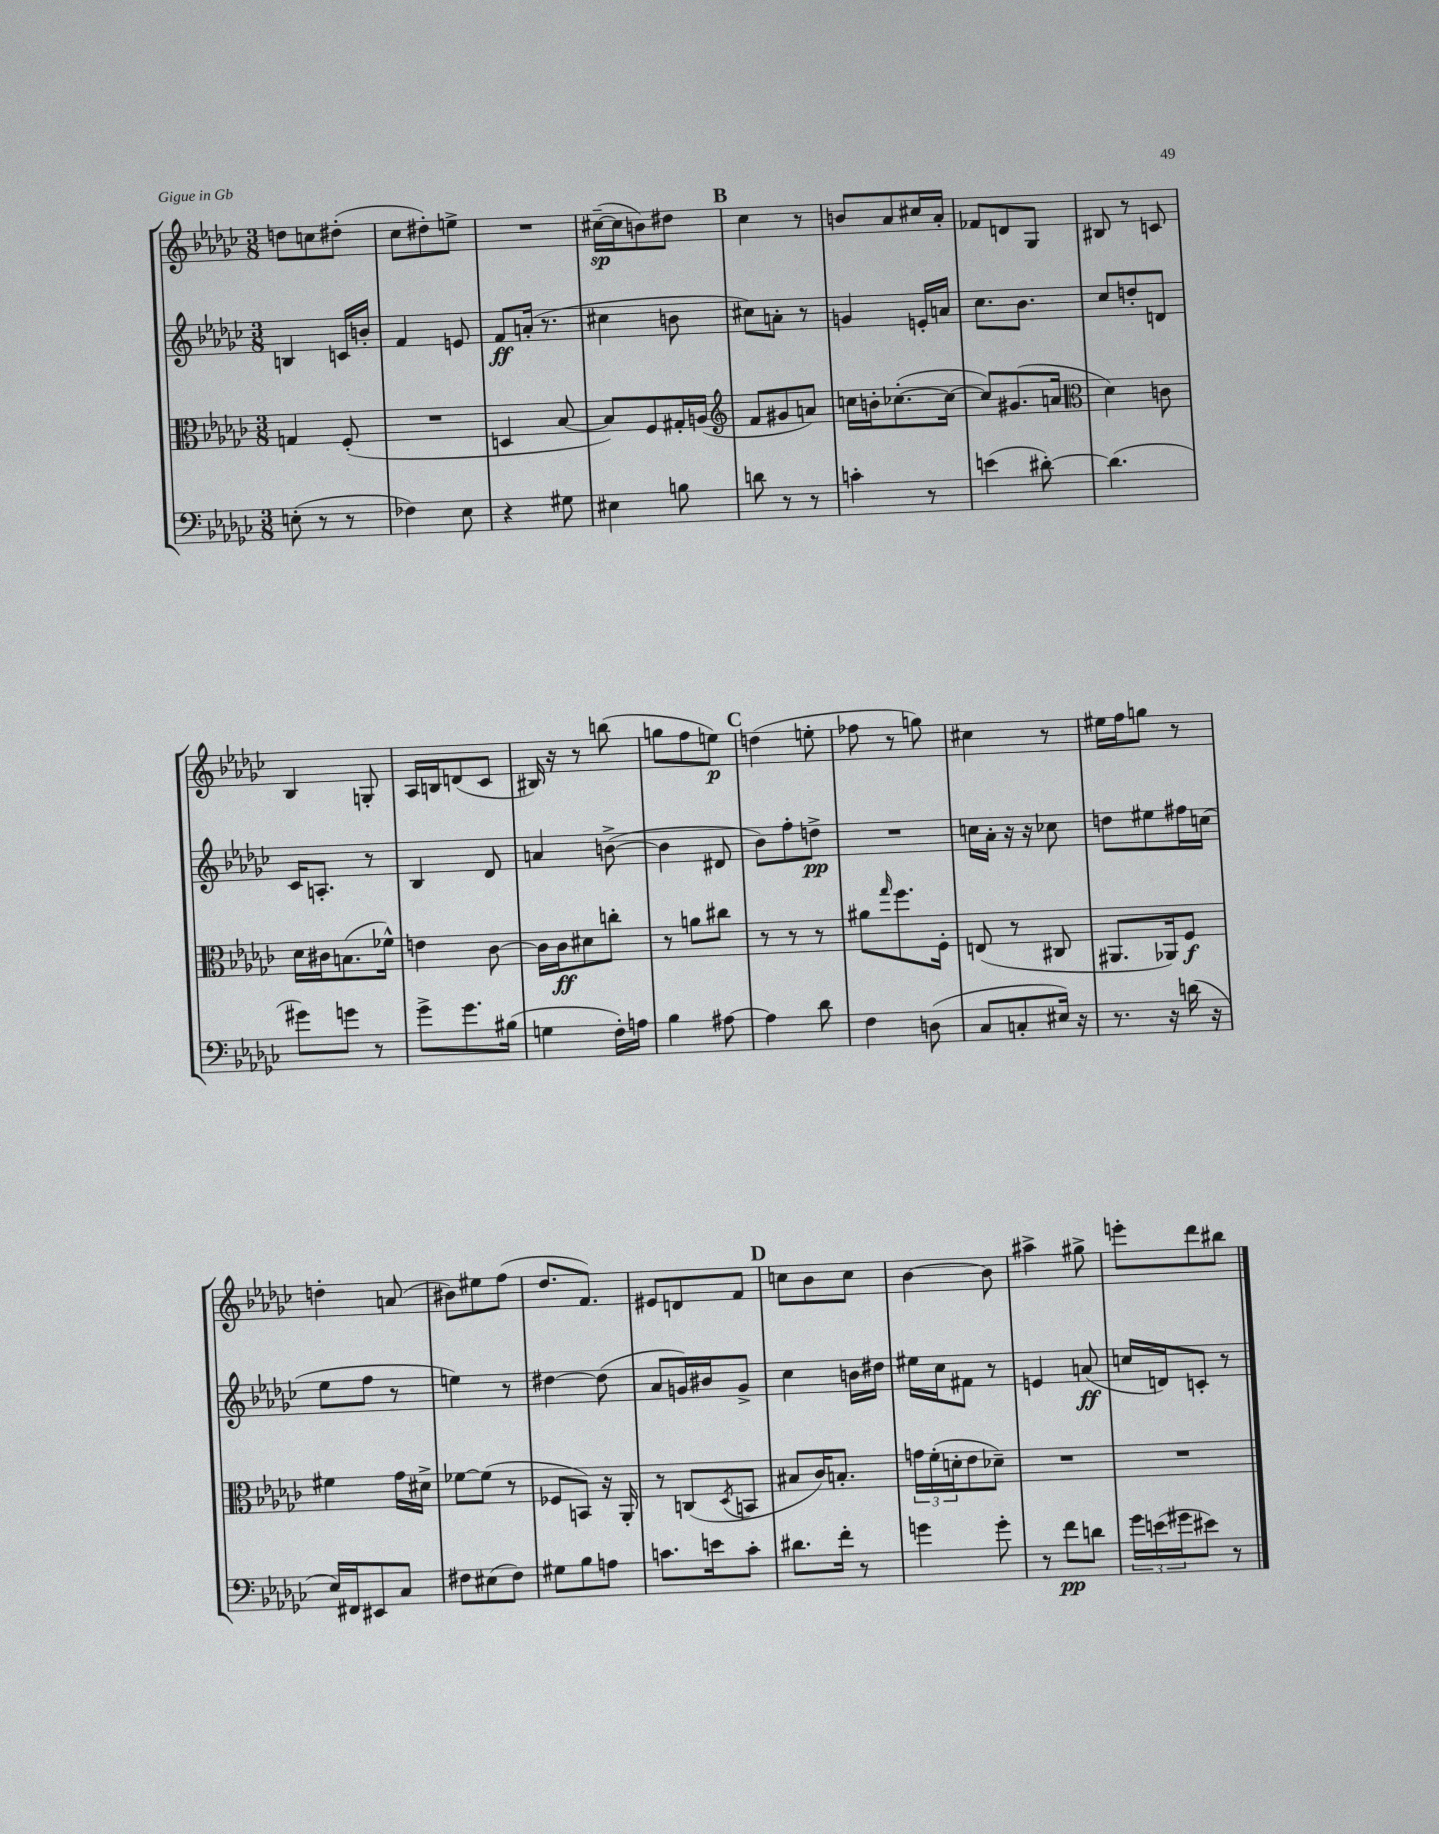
<<
\new StaffGroup <<
\new Staff = "s0" {
    \clef treble \key ges \major \numericTimeSignature \time 3/8
    d''8 c''8 dis''8-.( |
    ces''8 dis''8-.) e''8-> |
    R4. |
    cis''16~--\sp( cis''16 b'8) dis''8 |
    \mark \markup { \bold "B" } ces''4 r8 |
    b'8 aes'8 cis''16 aes'16-. |
    fes'8 d'8 ges8 |
    bis8 r8 c'8 |
    bes4 g8-. |
    aes16 b16 d'8( ces'8 |
    bis16) r16 r8 b''8( |
    g''8 f''8 e''8\p) |
    \mark \markup { \bold "C" } d''4( e''8-. |
    fes''8 r8 g''8) |
    cis''4 r8 |
    eis''16 f''16 g''8 r8 |
    d''4-. a'8( |
    bis'8) eis''8 f''8( |
    des''8. f'8.) |
    eis'8 d'8 f'8 |
    \mark \markup { \bold "D" } c''8 bes'8 c''8 |
    bes'4~ bes'8 |
    ais''4-> gis''8-> |
    e'''8-. des'''8 bis''8 \bar "|." |
}
\new Staff = "s1" {
    \clef treble \key ges \major \numericTimeSignature \time 3/8
    b4 c'16 b'16-. |
    f'4 e'8 |
    f'8\ff a'16-.( r8. |
    cis''4 b'8 |
    \mark \markup { \bold "B" } cis''8) a'8-. r8 |
    g'4 e'16-. a'16 |
    ces''8. bes'8. |
    ces''8 d''8-. d'8 |
    ces'16 a8.-. r8 |
    bes4 des'8 |
    a'4 b'8~->( |
    b'4 dis'8 |
    \mark \markup { \bold "C" } bes'8) f''8-. d''8->\pp |
    R4. |
    c''16 aes'16-. r16 r16 ces''8 |
    d''8 eis''8 fis''16 c''16( |
    ees''8 f''8 r8 |
    e''4) r8 |
    dis''4~ dis''8( |
    aes'8 g'16) bis'16 g'8-> |
    \mark \markup { \bold "D" } ces''4 b'16 dis''16 |
    eis''16 ces''16 fis'8 r8 |
    e'4 a'8\ff( |
    c''16 d'16) c'8-. r8 \bar "|." |
}
\new Staff = "s2" {
    \clef alto \key ges \major \numericTimeSignature \time 3/8
    g4 f8-.( |
    R4. |
    d4 bes8~ |
    bes8) f8 gis16-. a16( |
    \mark \markup { \bold "B" } \clef treble f'8 gis'8 a'8) |
    c''16 b'16-. ces''8.~-.( ces''16~ |
    ces''8) gis'8.( a'16 |
    \clef alto des'4) c'8 |
    des'16 cis'16 b8.( fes'16-^) |
    e'4 ces'8~ |
    ces'16 ces'16\ff dis'8 c''8-. |
    r8 a'8 cis''8 |
    \mark \markup { \bold "C" } r8 r8 r8 |
    ais'8 \grace { ges''16 } f''8. f16-. |
    e8( r8 cis8 |
    ais,8. aes,16) f8\f |
    fis'4 ges'16 dis'16-> |
    fes'8~ fes'8( r8 |
    fes8 b,8) r16 aes,16-. |
    r8 c8( \acciaccatura { des8 } b,8 |
    \mark \markup { \bold "D" } bis8 ces'16) b8.-. |
    \tuplet 3/2 { g'16 f'16-.( d'16-. } ees'8 des'8--) |
    R4. |
    R4. \bar "|." |
}
\new Staff = "s3" {
    \clef bass \key ges \major \numericTimeSignature \time 3/8
    e8-.( r8 r8 |
    fes4) ees8 |
    r4 gis8 |
    eis4 b8 |
    \mark \markup { \bold "B" } d'8 r8 r8 |
    c'4-. r8 |
    e'4( dis'8~-.) |
    dis'4.( |
    gis'8) g'8 r8 |
    ges'8-> ges'8. bis16( |
    g4 f16-.) a16 |
    bes4 ais8~ |
    \mark \markup { \bold "C" } ais4 des'8 |
    f4 d8( |
    ces8 c8-. eis16) r16 |
    r8. r16 d'16( r16 |
    ees16) fis,16 eis,8 ces8 |
    fis8 eis8( fis8) |
    gis8 bes8 a8 |
    c'8. e'16 c'8-. |
    \mark \markup { \bold "D" } dis'8. f'16-. r8 |
    g'4 g'8-. |
    r8 f'8\pp d'8 |
    \tuplet 3/2 { ges'16 e'16( gis'16 } eis'8) r8 \bar "|." |
}
>>
>>
\layout { \context { \Score \remove "Bar_number_engraver" } }
